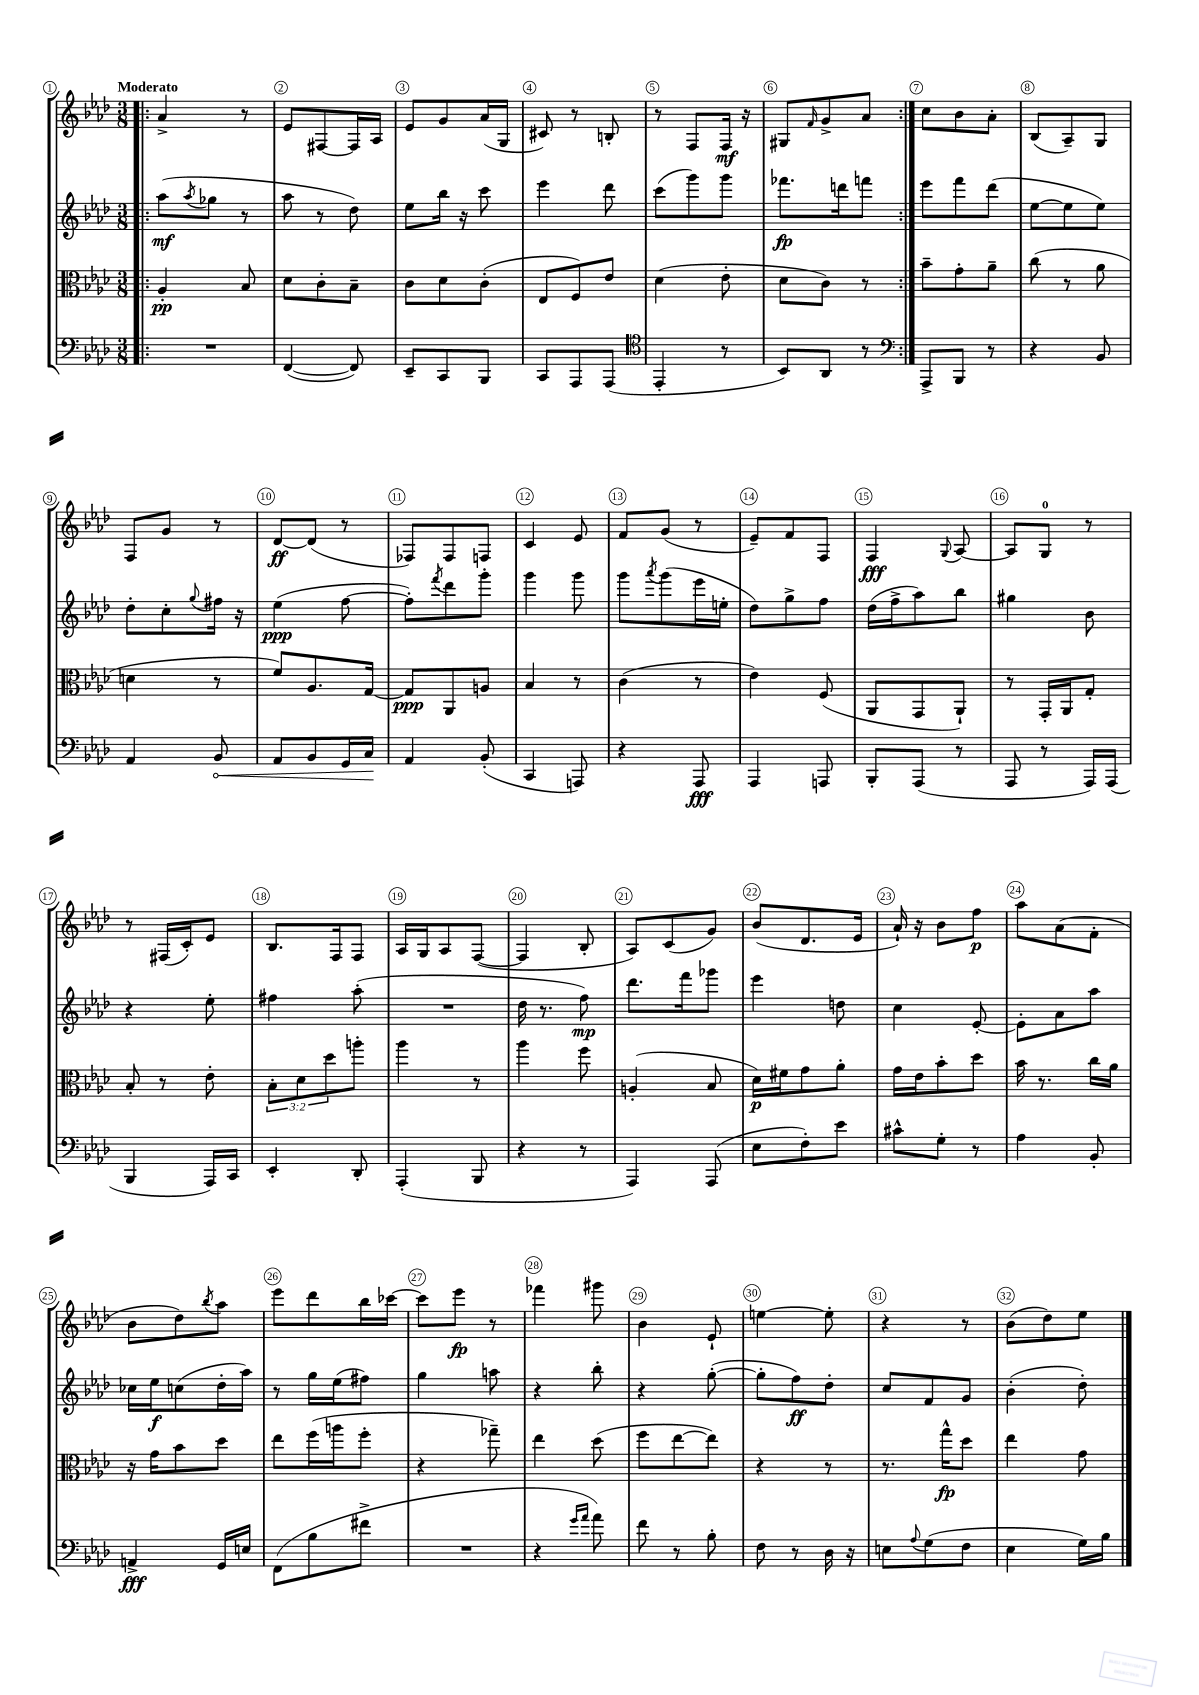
<<
\new StaffGroup <<
\new Staff = "s0" {
    \clef treble \key aes \major \numericTimeSignature \time 3/8 \tempo "Moderato"
    \repeat volta 2 { \bar ".|:" aes'4-> r8 |
    ees'8 fis8~ fis16 aes16 |
    ees'8 g'8 aes'16( g16 |
    cis'8) r8 b8-. |
    r8 f8 f16\mf r16 |
    gis8 \grace { f'16 } g'8-> aes'8 | }
    c''8 bes'8 aes'8-. |
    bes8( aes8--) g8 |
    f8 g'8 r8 |
    des'8~\ff des'8( r8 |
    fes8) fes8 f8 |
    c'4 ees'8 |
    f'8 g'8( r8 |
    ees'8--) f'8 f8 |
    f4\fff \appoggiatura { g8 } aes8~ |
    aes8 g8-0 r8 |
    r8 fis16( c'16-.) ees'8 |
    bes8. f16 f8 |
    aes16 g16 aes8 f8~( |
    f4 bes8-. |
    aes8) c'8( g'8) |
    bes'8( des'8. ees'16 |
    aes'16-!) r16 bes'8 f''8\p |
    aes''8 aes'8( f'8-. |
    bes'8 des''8) \acciaccatura { bes''8 } aes''8 |
    ees'''8 des'''8 bes''16 ces'''16~ |
    ces'''8 ees'''8\fp r8 |
    fes'''4 gis'''8 |
    bes'4 ees'8-! |
    e''4~ e''8-. |
    r4 r8 |
    bes'8( des''8) ees''8 \bar "|." |
}
\new Staff = "s1" {
    \clef treble \key aes \major \numericTimeSignature \time 3/8
    \repeat volta 2 { \bar ".|:" aes''8\mf( \acciaccatura { aes''8 } ges''8 r8 |
    aes''8 r8 des''8) |
    ees''8 bes''16 r16 c'''8 |
    ees'''4 des'''8 |
    c'''8( g'''8) g'''8 |
    fes'''8.\fp d'''16 f'''8 | }
    ees'''8 f'''8 des'''8( |
    ees''8~ ees''8 ees''8) |
    des''8-. c''8-. \appoggiatura { g''8 } fis''16 r16 |
    ees''4\ppp( f''8~ |
    f''8-.) \acciaccatura { f'''8 } des'''8 g'''8-. |
    g'''4 g'''8 |
    g'''8 \acciaccatura { aes'''8 } g'''8( ees'''16 e''16-. |
    des''8) g''8-> f''8 |
    des''16( f''16-> aes''8) bes''8 |
    gis''4 bes'8 |
    r4 ees''8-. |
    fis''4 aes''8-.( |
    R4. |
    des''16 r8. f''8\mp) |
    des'''8. f'''16 ges'''8 |
    ees'''4 d''8 |
    c''4 ees'8~-. |
    ees'8-. aes'8 aes''8 |
    ces''16 ees''16\f c''8( des''16-. aes''16) |
    r8 g''16 ees''16( fis''8) |
    g''4 a''8 |
    r4 bes''8-. |
    r4 g''8~-.( |
    g''8-. f''8\ff) des''8-. |
    c''8 f'8 g'8 |
    bes'4-.( des''8-.) \bar "|." |
}
\new Staff = "s2" {
    \clef alto \key aes \major \numericTimeSignature \time 3/8 \override Staff.TupletNumber.text = #tuplet-number::calc-fraction-text
    \repeat volta 2 { \bar ".|:" aes4-.\pp bes8 |
    des'8 c'8-. bes8-- |
    c'8 des'8 c'8-.( |
    ees8 f8) ees'8 |
    des'4( ees'8-. |
    des'8 c'8) r8 | }
    bes'8-- g'8-. aes'8-- |
    c''8( r8 aes'8 |
    d'4 r8 |
    f'8) aes8. g16~ |
    g8\ppp aes,8 a8 |
    bes4 r8 |
    c'4( r8 |
    ees'4) f8( |
    aes,8 g,8 aes,8-!) |
    r8 g,16-. aes,16 g8-. |
    bes8-. r8 ees'8-. |
    \tuplet 3/2 { bes8-. des'8 des''8 } a''8-. |
    aes''4 r8 |
    aes''4 f''8 |
    a4-.( bes8 |
    des'16\p) fis'16 g'8 aes'8-. |
    g'16 ees'16 bes'8-. des''8 |
    bes'16 r8. c''16 aes'16 |
    r16 g'16 bes'8 des''8 |
    ees''8 f''16( a''16 f''8-. |
    r4 ges''8--) |
    ees''4 des''8( |
    f''8 ees''8~ ees''8) |
    r4 r8 |
    r8. g''16-^\fp des''8 |
    ees''4 g'8 \bar "|." |
}
\new Staff = "s3" {
    \clef bass \key aes \major \numericTimeSignature \time 3/8
    \repeat volta 2 { \bar ".|:" R4. |
    f,4~( f,8) |
    ees,8-- c,8 bes,,8 |
    c,8 aes,,8 aes,,8( |
    \clef tenor ees,4-. r8 |
    bes,8) aes,8 r8 | }
    \clef bass aes,,8-> bes,,8 r8 |
    r4 bes,8 |
    aes,4 \once \override Hairpin.circled-tip = ##t bes,8\< |
    aes,8 bes,8 g,16 c16\! |
    aes,4 bes,8-.( |
    c,4 a,,8) |
    r4 aes,,8\fff |
    aes,,4 a,,8 |
    bes,,8-. aes,,8( r8 |
    aes,,8 r8 aes,,16) aes,,16( |
    bes,,4 aes,,16) c,16 |
    ees,4-. des,8-. |
    aes,,4-.( bes,,8 |
    r4 r8 |
    aes,,4) aes,,8( |
    ees8 f8-.) ees'8 |
    cis'8-^ g8-. r8 |
    aes4 bes,8-. |
    a,4->\fff g,16 e16 |
    f,8( bes8 fis'8-> |
    R4. |
    r4 \grace { g'16 aes'16 } aes'8) |
    f'8 r8 bes8-. |
    f8 r8 des16 r16 |
    e8 \appoggiatura { aes8 } g8( f8 |
    ees4 g16) bes16 \bar "|." |
}
>>
>>
\layout { \context { \Score \override BarNumber.break-visibility = ##(#f #t #t) barNumberVisibility = #all-bar-numbers-visible \override BarNumber.stencil = #(make-stencil-circler 0.1 0.3 ly:text-interface::print) } }
